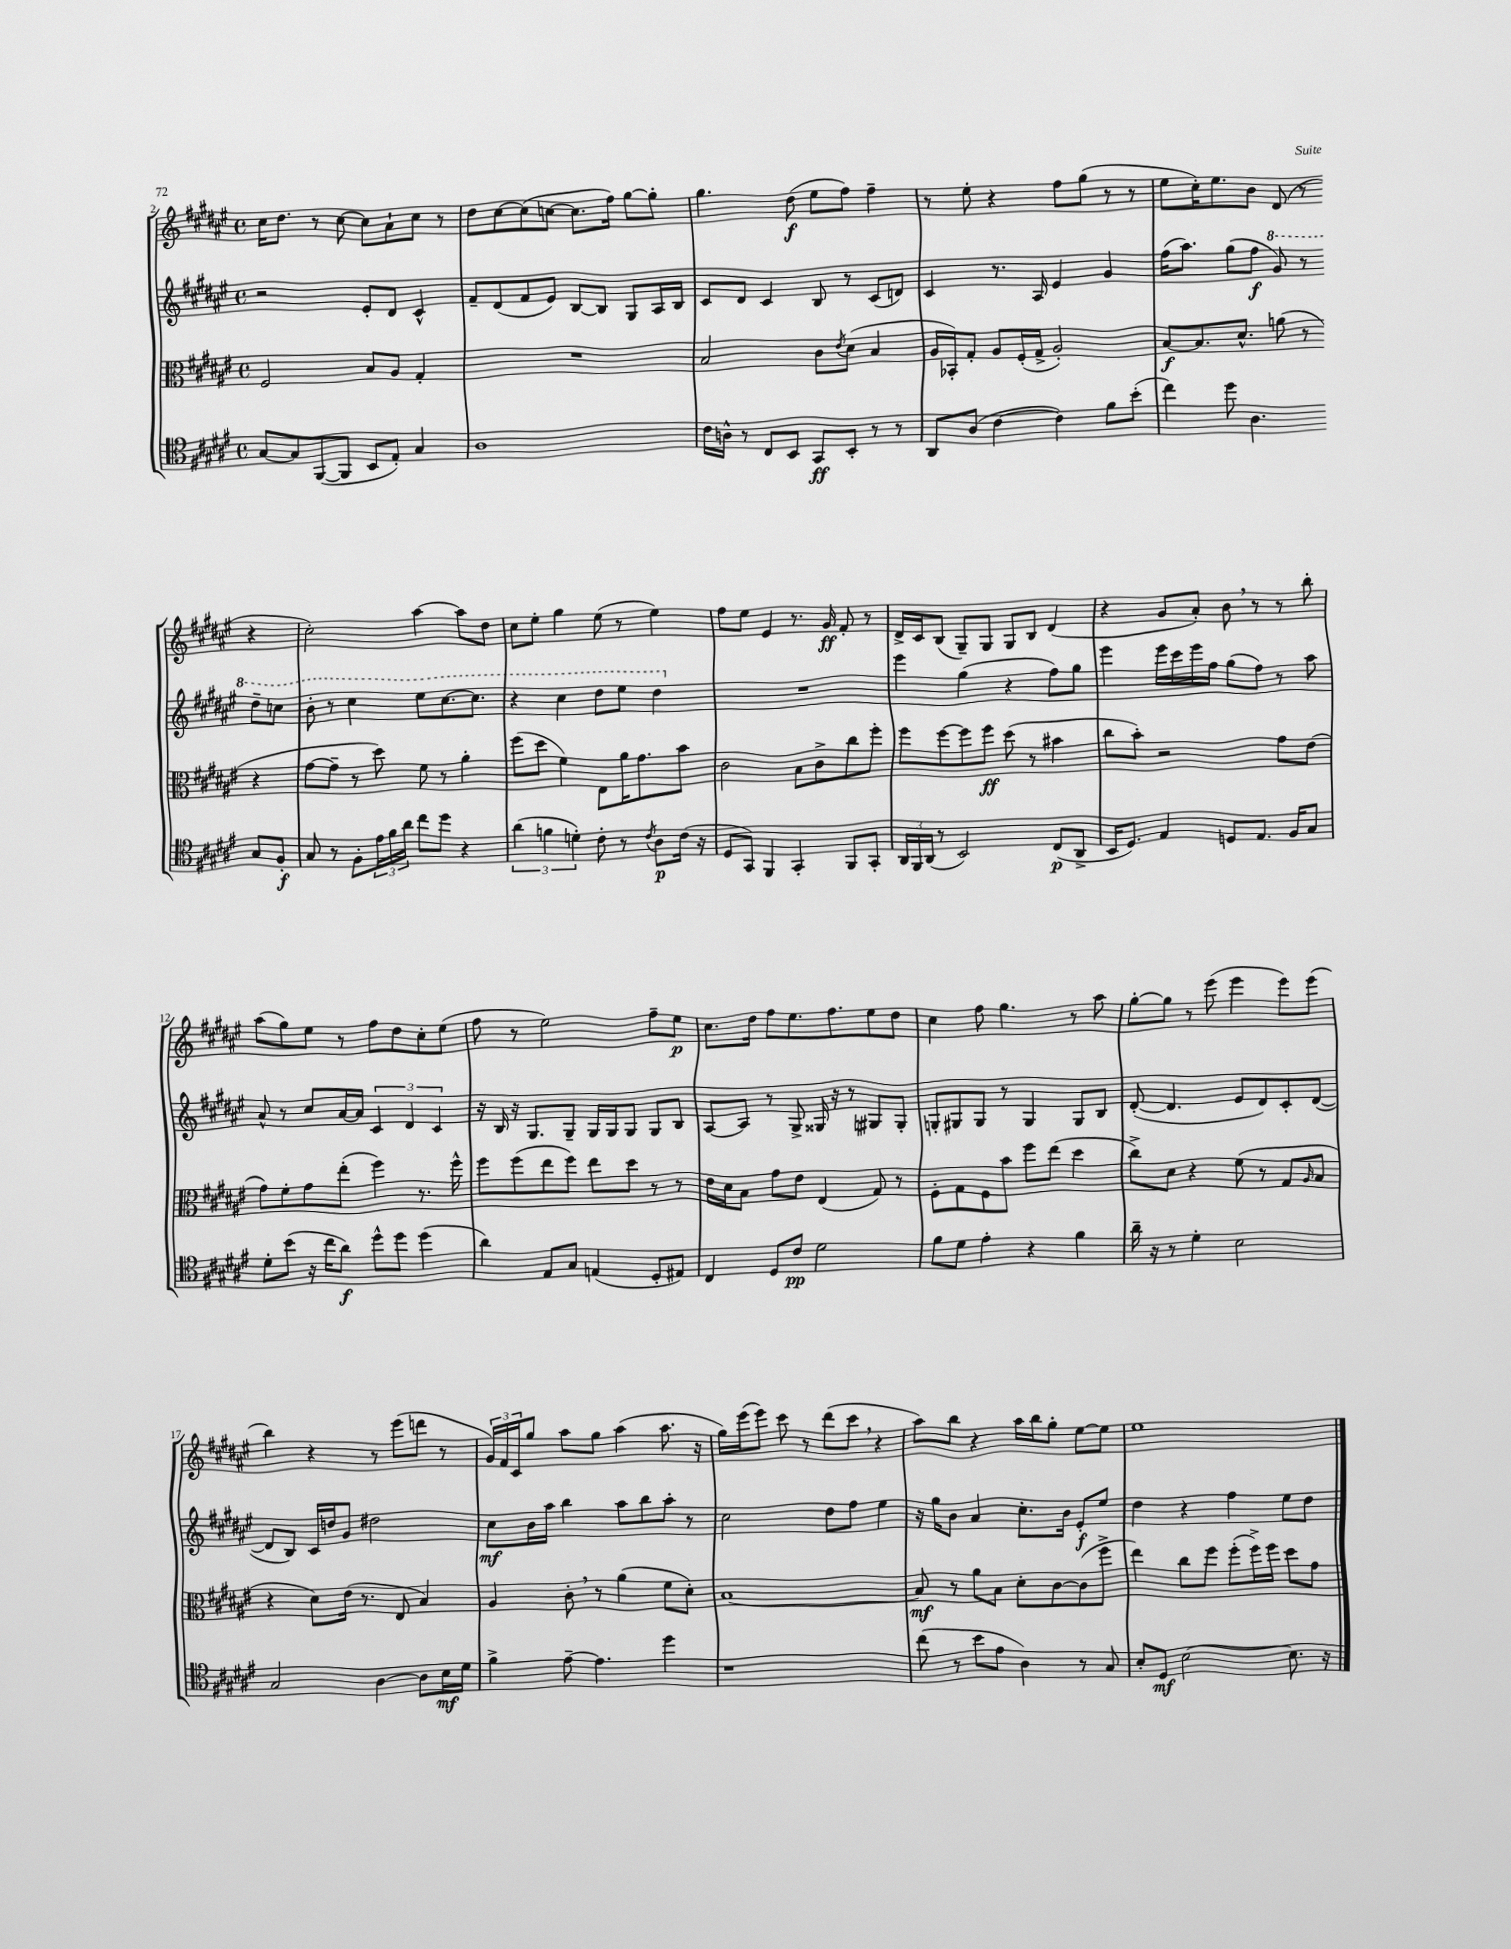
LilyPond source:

<<
\new StaffGroup <<
\new Staff = "s0" {
    \clef treble \key fis \major \defaultTimeSignature \time 4/4
    cis''16 dis''8. r8 cis''8~ cis''8 ais'8-! cis''8 r8 |
    dis''8 cis''8~ cis''8( c''8~ c''8. fis''16) gis''8~ gis''8-. |
    gis''4. dis''8\f( eis''8 fis''8) fis''4-- |
    r8 eis''8-. r4 fis''8 gis''8( r8 r8 |
    eis''8 cis''16-.) eis''8. b'8 dis'8( r8 r4 |
    cis''2-.) ais''4~ ais''8 dis''8 |
    cis''8 eis''8-. gis''4 eis''8( r8 eis''4) |
    fis''8 eis''8 eis'4 r8. gis'16\ff fis'8-. r8 |
    dis'16-> cis'16 b8( gis8--) gis8 gis8 b8 dis'4( |
    r4 gis'8 ais'8-.) b'8 \breathe r8 r8 b''8-. |
    ais''8( gis''8) eis''8 r8 fis''8 dis''8 cis''8-. eis''8( |
    fis''8 r8 eis''2) fis''8-- eis''8\p |
    cis''8. dis''16 fis''8 eis''8. fis''8. eis''8 dis''8 |
    cis''4 fis''8 gis''4. r8 ais''8 |
    gis''8~-. gis''8 r8 eis'''8( eis'''4 eis'''8) eis'''8( |
    b''4) r4 r8 eis'''8( d'''8 r8 |
    \tuplet 3/2 { gis'16) fis'16 cis'16 } gis''8 ais''8 gis''8 ais''4( ais''8. r16 |
    gis''16) eis'''16( eis'''8) cis'''8 r8 dis'''8( cis'''8 \breathe r4 |
    ais''8) b''8 r4 ais''16 b''16 gis''8-. eis''8~ eis''8 |
    eis''1 \bar "|." |
}
\new Staff = "s1" {
    \clef treble \key fis \major \defaultTimeSignature \time 4/4
    r2 eis'8-. dis'8 cis'4-^ |
    fis'8-- dis'8( fis'8 eis'8) b8~ b8 gis8 ais16 b16 |
    cis'8 dis'8 cis'4 b8 r8 cis'8( d'8) |
    cis'4 r8. ais16 eis'4 gis'4 |
    fis''16( ais''8.) gis''8( fis''8\f \ottava #1 gis''8) r8 dis'''8-- c'''8 |
    b''8-. r8 cis'''4 eis'''8 cis'''8.~ cis'''8. |
    r4 cis'''4 dis'''8 eis'''8 dis'''4 \ottava #0 |
    R1 |
    eis'''4 gis''4( r4 fis''8) gis''8 |
    eis'''4 eis'''16 cis'''16 eis'''16 fis''16 gis''8( fis''8) r8 ais''8 |
    ais'8-^ r8 cis''8 ais'16~ ais'16 \tuplet 3/2 { cis'4 dis'4 cis'4 } |
    r16 b16 r16 gis8. gis8-- gis16 gis16 gis8 gis8 b8 |
    ais8~ ais8 r8 gis8-> gisis16 r16 r8 gis8 gis8-. |
    g8-. gis8 gis8 r8 gis4 gis8 b8 |
    dis'8~-.( dis'4. eis'8 dis'8) cis'8-. dis'8~( |
    dis'8 b8) cis'16 d''16 gis'8 dis''2 |
    cis''8\mf b'16 ais''16 b''4 ais''8 b''8 ais''8-. r8 |
    cis''2 dis''8 fis''8 eis''4 |
    r16 gis''16 b'8 ais'4 cis''8.-. b'16 eis'8-.\f eis''8 |
    dis''4 r4 fis''4 eis''8 dis''8 \bar "|." |
}
\new Staff = "s2" {
    \clef alto \key fis \major \defaultTimeSignature \time 4/4
    fis2 b8 ais8 gis4-. |
    R1 |
    b2 cis'8 \acciaccatura { eis'8 } dis'8( b4 |
    ais16 bes,16-.) gis8-. ais8 fis16-.( gis16-> ais2-.) |
    b8~\f b8. dis'8.-^ a'8( r8 r4 |
    gis'8~ gis'8-- r8 dis''8) fis'8 r8 ais'4-. |
    fis''8( dis''8 fis'4) eis8 ais'16 gis'8. b'8 |
    cis'2 b8 cis'8-> cis''8 fis''8-. |
    fis''8 fis''8~ fis''8 fis''8\ff dis''8( r8 bis'4 |
    cis''8 b'8-.) r2 gis'8 eis'8( |
    gis'8) fis'8-. gis'8 eis''8-.( fis''4) r8. fis''16-^ |
    fis''8 fis''8( eis''8 fis''8) eis''8 dis''8 r8 r8 |
    eis'16 dis'16 b8 gis'8 eis'8 eis4( gis8) r8 |
    fis8-. gis8 fis8 b'8 fis''8 eis''8( dis''4 |
    cis''8->) dis'8 r4 fis'8( r8 gis8 \grace { ais16 } b8 |
    r4 dis'8) eis'16( r8. eis8 b4) |
    ais4 cis'8-. \breathe r8 ais'4( fis'8 dis'8-.) |
    b1~ |
    b8\mf r8 ais'8 b8 dis'8-. cis'8~ cis'8( fis''8-> |
    eis''4) cis''8 fis''8 fis''8-.( fis''16->) fis''16 dis''8 gis'8 \bar "|." |
}
\new Staff = "s3" {
    \clef tenor \key fis \major \defaultTimeSignature \time 4/4
    gis8~ gis8 fis,8~( fis,8 b,8 eis8-.) gis4 |
    ais1 |
    cis'16 a16-^ r8 cis8 b,8 gis,8\ff b,8-. r8 r8 |
    ais,8 ais8( cis'4~ cis'4) fis'8 b'8-.( |
    cis''4) dis''8 ais4. gis8 fis8-.\f |
    gis8 r8 fis8-. \tuplet 3/2 { eis'16 fis'16 ais'16 } cis''8 dis''8 r4 |
    \tuplet 3/2 { ais'4( f'4 d'4-.) } cis'8-. r8 \acciaccatura { cis'8 } ais8\p cis'16( r16 |
    dis8 gis,8) fis,4 gis,4-. fis,8 gis,8-. |
    \tuplet 3/2 { ais,16 fis,16 ais,16( } r8 b,2) cis8\p( ais,8-> |
    b,16 dis8.) eis4 d8 eis8. fis16 gis8 |
    dis'8-. b'8( r16 cis''16 ais'8\f) dis''8-^ dis''8 dis''4( |
    ais'4) eis8 gis8 e4( dis8-. eis8) |
    cis4 dis8 cis'8\pp dis'2 |
    fis'8 dis'8 eis'4-. r4 fis'4 |
    ais'16-- r16 r8 dis'4-. b2 |
    gis2 ais4~ ais8 b16\mf dis'16 |
    fis'4-> eis'8~-- eis'4. dis''4 |
    r1 |
    cis''8( r8 b'8 eis'8 ais4) r8 gis8 |
    b8-. dis8\mf b2~ b8. r16 \bar "|." |
}
>>
>>
\layout { \context { \Score currentBarNumber = #2 } }
